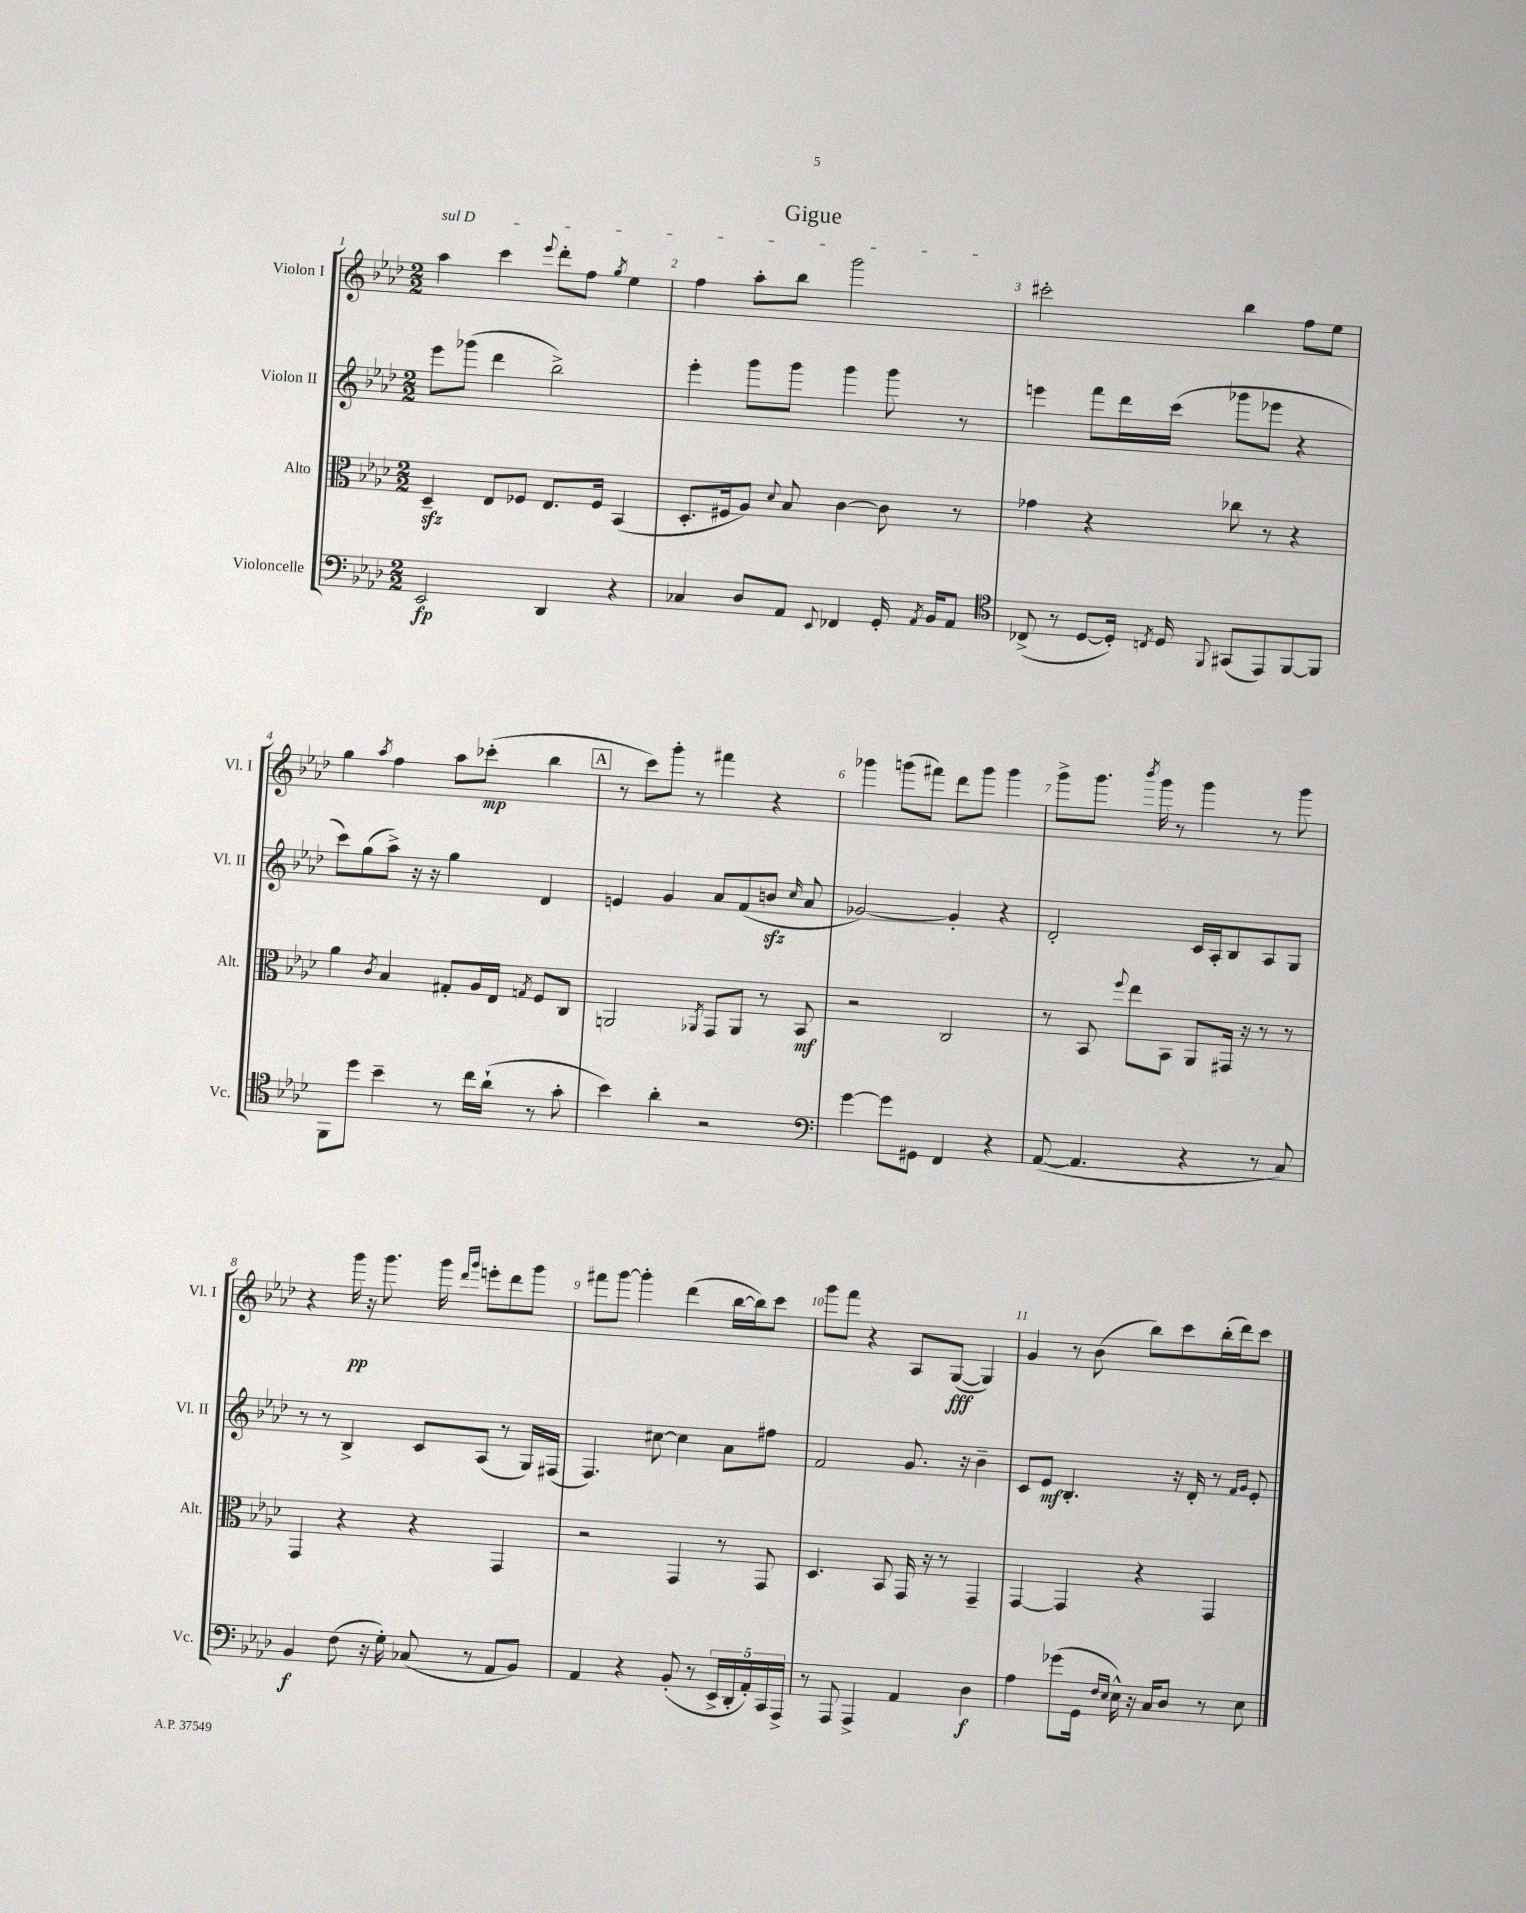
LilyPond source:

\header { title = "Gigue" }
<<
\new StaffGroup <<
\new Staff = "s0" \with { instrumentName = "Violon I" shortInstrumentName = "Vl. I" } {
    \clef treble \key aes \major \numericTimeSignature \time 2/2
    \autoBeamOff \once \override TextSpanner.bound-details.left.text = \markup { \italic "sul D" } aes''4\startTextSpan c'''4 \appoggiatura { ees'''8 } des'''8[-. f''8] \acciaccatura { g''8 } ees''4 |
    f''4 aes''8[-. bes''8] g'''2\stopTextSpan |
    cis'''2-. bes''4 f''8[ ees''8] |
    g''4 \acciaccatura { aes''8 } f''4 aes''8[ ces'''8]-.\mp( bes''4 |
    \mark \markup { \box "A" } r8 c'''8[) g'''8]-. r8 fis'''4 r4 |
    ges'''4 g'''8[( fis'''8]) des'''8[ g'''8] g'''4 |
    g'''8[-> g'''8.] \acciaccatura { bes'''8 } g'''16 r8 g'''4 r8 g'''8 |
    r4 g'''16\pp r16 g'''8. g'''16 \grace { des'''16[ g'''16] } e'''8[-. des'''8 g'''8] |
    fis'''8[ g'''8]~ g'''4-. des'''4( bes''16[~ bes''16) c'''8] |
    g'''8[ f'''8] r4 aes8[ g8]~\fff( g4) |
    g'4 r8 bes'8( bes''8[) c'''8 bes''16-.( des'''16) c'''8] \bar "|." |
}
\new Staff = "s1" \with { instrumentName = "Violon II" shortInstrumentName = "Vl. II" } {
    \clef treble \key aes \major \numericTimeSignature \time 2/2
    \autoBeamOff ees'''8[ ges'''8]( des'''4 bes''2->) |
    ees'''4-. g'''8[ g'''8] g'''4 g'''8 r8 |
    e'''4 f'''8[ des'''16 c'''16]( ges'''8[ ees'''8] r4 |
    c'''8[) g''8( aes''8]->) r16 r16 g''4 des'4 |
    \mark \markup { \box "A" } e'4 g'4 aes'8[ f'8( b'8]\sfz \grace { c''16 } aes'8 |
    ges'2~) ges'4-. r4 |
    des'2-. c'16[ aes16-. bes8 aes8 g8] |
    r8 r8 bes4-> c'8[ aes8]( r8 g16[) fis16]( |
    f4.) cis''8~ cis''4 aes'8[ fis''8] |
    f'2 g'8. r16 bes'4-- |
    c'8[ ees'8]\mf bes4.-. r16 des'16-. r8 \grace { f'16[ g'16] } ees'8-. \bar "|." |
}
\new Staff = "s2" \with { instrumentName = "Alto" shortInstrumentName = "Alt." } {
    \clef alto \key aes \major \numericTimeSignature \time 2/2
    \autoBeamOff des4--\sfz ees8[ fes8] ees8.[ fes16] bes,4( |
    des8.[-. fis16 aes8]) \appoggiatura { des'8 } bes8 c'4~ c'8 r8 |
    ges'4 r4 ces''8 r8 r4 |
    aes'4 \acciaccatura { c'8 } bes4 gis8[-. aes16 ees16] \acciaccatura { g8 } f8[ c8] |
    \mark \markup { \box "A" } a,2 \acciaccatura { aes,8 } g,8[ aes,8] r8 bes,8\mf |
    r2 c2 |
    r8 bes,8 \appoggiatura { f''8 } ees''8[ bes,8] aes,8[ gis,16] r16 r8 r8 |
    g,4 r4 r4 g,4 |
    r2 g,4 r8 g,8 |
    des4. bes,8 g,16 r16 r8 g,4-- |
    g,4~ g,4 r4 g,4 \bar "|." |
}
\new Staff = "s3" \with { instrumentName = "Violoncelle" shortInstrumentName = "Vc." } {
    \clef bass \key aes \major \numericTimeSignature \time 2/2
    \autoBeamOff ees,2\fp des,4 r4 |
    ces4 des8[ aes,8] \appoggiatura { ees,8 } fes,4 g,16-. \acciaccatura { aes,8 } bes,16[ aes,8] |
    \clef tenor ces8->( r8 des8[~ des16]-.) \acciaccatura { c8 } des16 \appoggiatura { f,8 } gis,8[( ees,8) f,8~ f,8] |
    f,8[ des''8] bes'4-- r8 c''16[ aes'16]-!( r8 g'8-. |
    \mark \markup { \box "A" } bes'4) aes'4-. r2 |
    \clef bass g'4~ g'8[ gis,8] f,4 r4 |
    aes,8~( aes,4. r4 r8 c8) |
    bes,4\f f8( r16 g16-.) ces8( r8 aes,8[ bes,8]) |
    aes,4 r4 bes,8-.( r8 \tuplet 5/4 { ees,16[-> des,16-. aes,16-.) c,16 aes,,16]-> } |
    r8 aes,,8 aes,,4-> aes,4 des4\f |
    aes4 ges'8[( g,16] \grace { f16[ ees16] } ees16-^) r16 c16[ des8] r8 ees8 \bar "|." |
}
>>
>>
\layout { \context { \Score \override BarNumber.break-visibility = ##(#f #t #t) barNumberVisibility = #all-bar-numbers-visible } }
